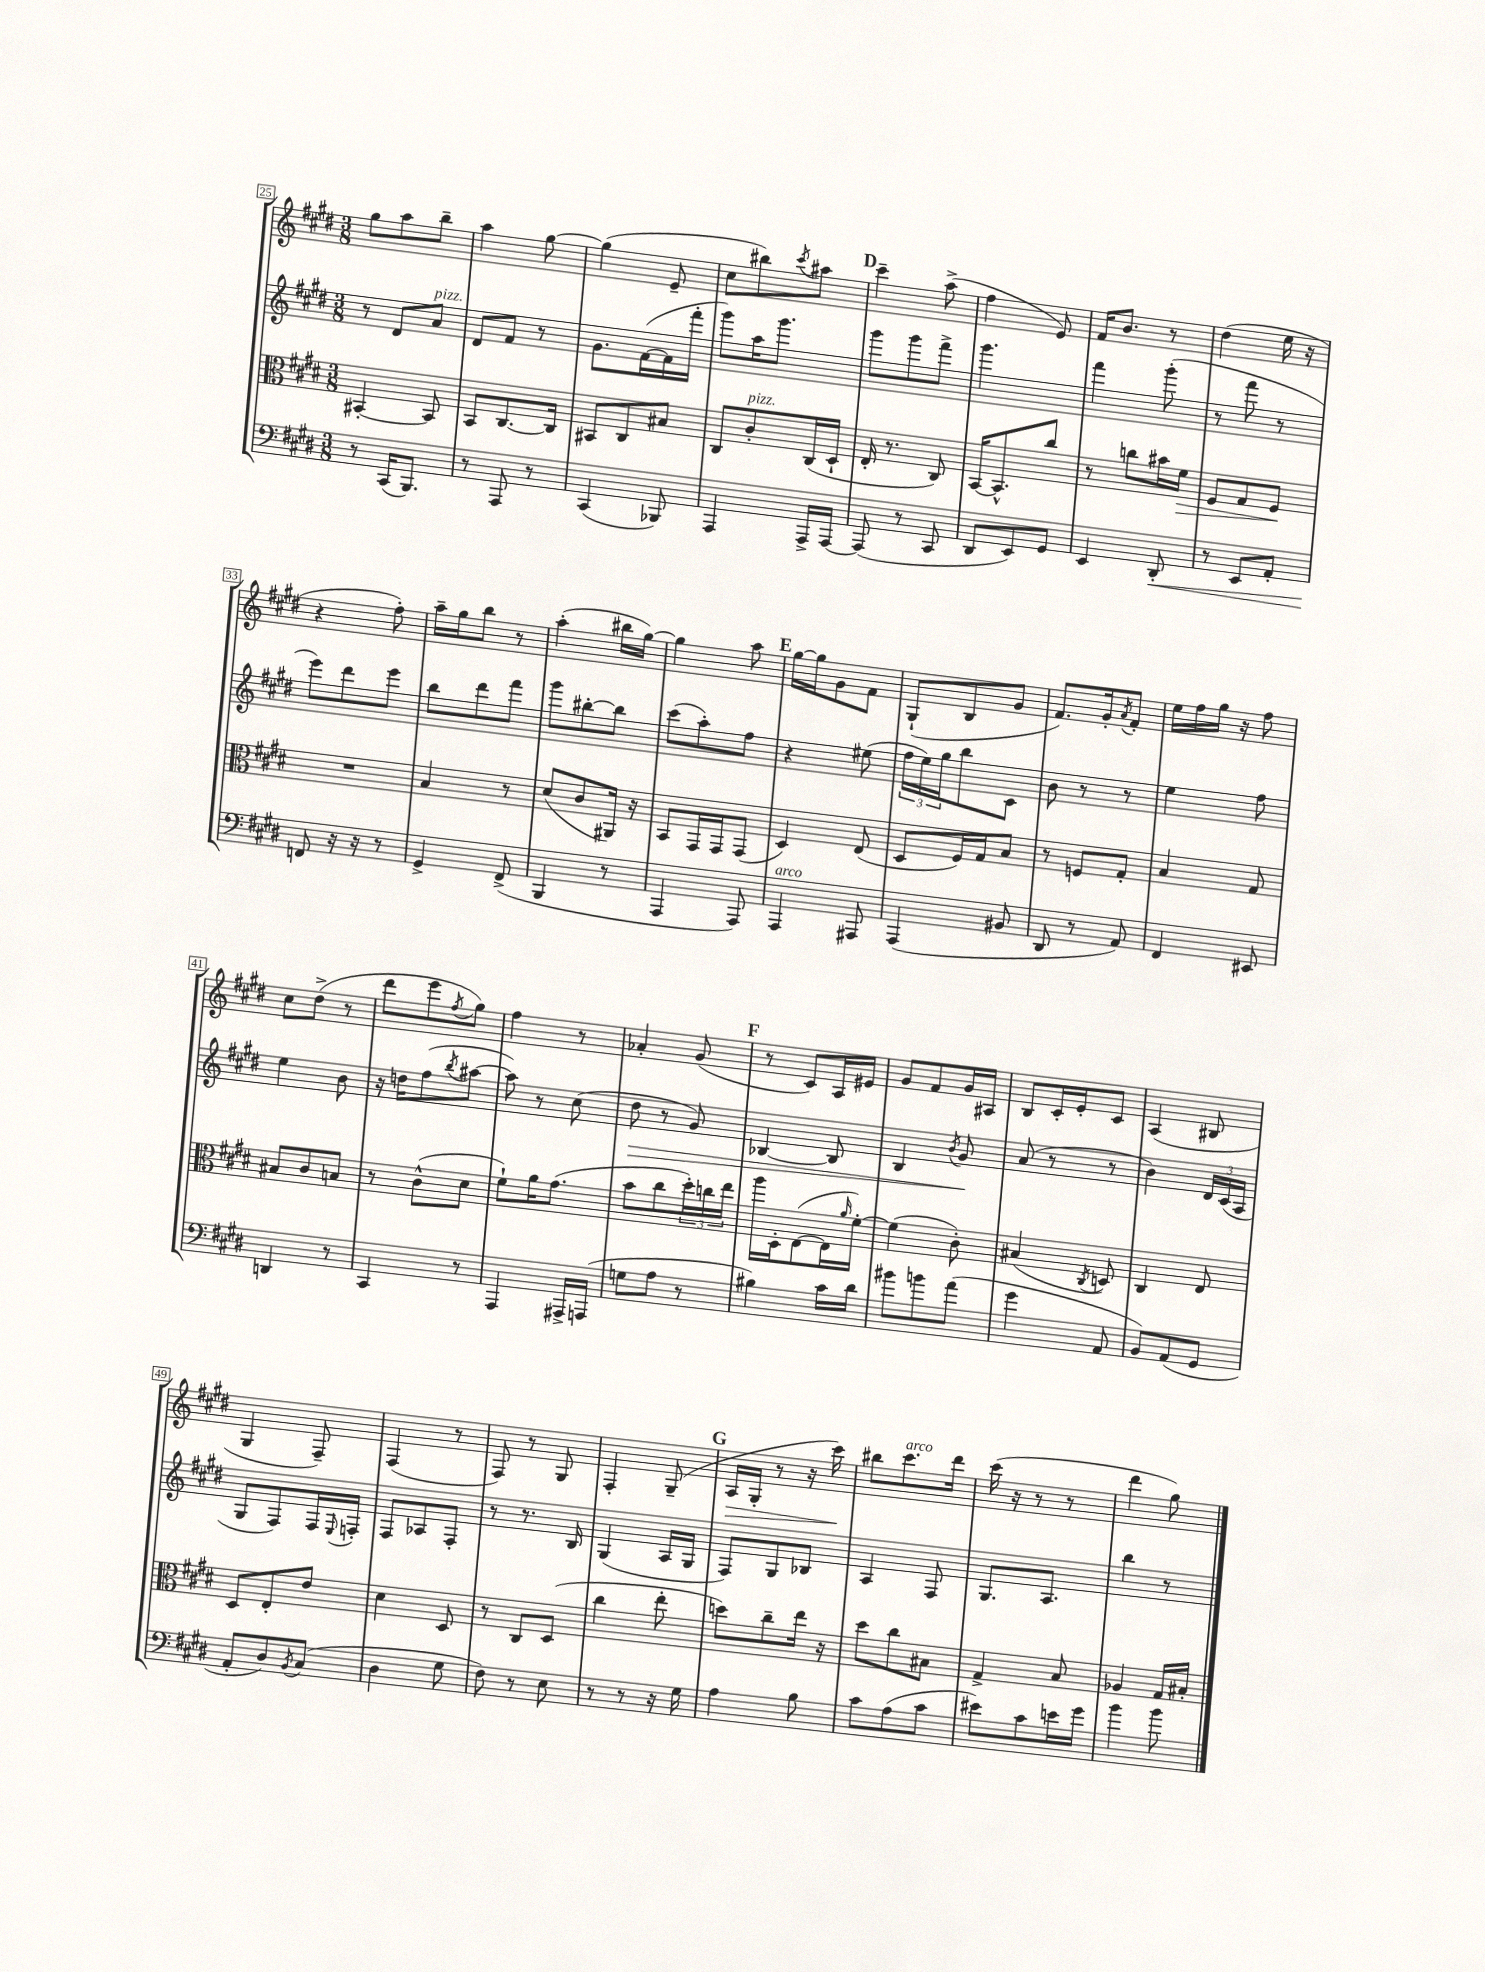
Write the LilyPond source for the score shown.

<<
\new StaffGroup <<
\new Staff = "s0" {
    \clef treble \key e \major \numericTimeSignature \time 3/8
    gis''8 a''8 b''8-- |
    a''4 gis''8~ |
    gis''4( e'8-- |
    cis''8 bis''8) \acciaccatura { cis'''8 } ais''8 |
    \mark \markup { \bold "D" } cis'''4-- a''8->( |
    fis''4 e'8) |
    fis'16 b'8. r8 |
    dis''4( e''16 r16 |
    r4 fis''8-.) |
    a''16-- gis''16 b''8 r8 |
    a''4-.( bis''16 gis''16~) |
    gis''4 a''8 |
    \mark \markup { \bold "E" } gis''16~ gis''16 gis'8 fis'8 |
    gis8-!( b8 gis'8 |
    fis'8.) gis'16-. \acciaccatura { a'8 } fis'8-. |
    e''16 fis''16 gis''16 r16 fis''8 |
    cis''8 dis''8->( r8 |
    dis'''8 e'''8 \acciaccatura { fis''8 } gis''8) |
    fis''4 r8 |
    aes'4-. gis'8( |
    \mark \markup { \bold "F" } r8 cis'8) a16 eis'16 |
    gis'8 fis'8 gis'16 ais16 |
    b8 cis'16-. e'16-. cis'8 |
    a4( bis8 |
    gis4 fis8--) |
    fis4( r8 |
    fis8) r8 gis8 |
    fis4-. gis8--( |
    \mark \markup { \bold "G" } a16\> gis16-. r8 r16 cis'''16\!) |
    bis''8 cis'''8.^\markup { \italic "arco" } dis'''16 |
    cis'''16( r16 r8 r8 |
    dis'''4 gis''8) \bar "|." |
}
\new Staff = "s1" {
    \clef treble \key e \major \numericTimeSignature \time 3/8
    r8 dis'8 a'8^\markup { \italic "pizz." } |
    dis'8 fis'8 r8 |
    gis'8. fis'16~( fis'16 fis'''16-. |
    gis'''8) a''16 gis'''8. |
    \mark \markup { \bold "D" } gis'''8 gis'''8 fis'''8-> |
    gis'''4. |
    fis'''4 gis'''8-.( |
    r8 fis'''8 r8 |
    e'''8) dis'''8 e'''8 |
    b''8 dis'''8 fis'''8 |
    gis'''8 bis''8~-. bis''8 |
    cis'''8( a''8-.) fis''8 |
    \mark \markup { \bold "E" } r4 eis''8( |
    \tuplet 3/2 { fis''16 e''16) gis''16 } b''8 cis'8 |
    b'8 r8 r8 |
    e''4 fis''8 |
    e''4 b'8 |
    r16 d''16 fis''8( \acciaccatura { b''8 } ais''8~ |
    ais''8) r8 cis''8( |
    dis''8\> r8 gis'8) |
    \mark \markup { \bold "F" } bes4~ bes8 |
    b4 \acciaccatura { b'8 } gis'8\! |
    a'8( r8 r8 |
    b'4) \tuplet 3/2 { dis'16 cis'16( a16 } |
    gis8 fis8) fis16 \appoggiatura { e8 } f16-. |
    fis8 aes8 fis8-. |
    r8 r8. b16 |
    gis4( a16 gis16 |
    \mark \markup { \bold "G" } fis8) gis8 bes8 |
    a4 fis8 |
    gis8. a8. |
    b''4 r8 \bar "|." |
}
\new Staff = "s2" {
    \clef alto \key e \major \numericTimeSignature \time 3/8
    bis,4~-. bis,8 |
    b,8 cis8.~ cis16 |
    bis,8 cis8 bis8 |
    cis8 cis'8-.^\markup { \italic "pizz." } cis16( dis16-! |
    \mark \markup { \bold "D" } e16-. r8. cis8) |
    b,16~ b,8.-^ cis''8 |
    r8 c''8 bis'16 fis'16\> |
    fis8 gis8 fis8\! |
    R4. |
    b4 r8 |
    dis'8( cis'8 ais,16) r16 |
    b,8 gis,16 gis,16 gis,8( |
    \mark \markup { \bold "E" } dis4) e8( |
    dis8 fis16) gis16 b8 |
    r8 f8 gis8-. |
    b4 gis8 |
    bis8 cis'8 b8 |
    r8 cis'8-^( dis'8 |
    fis'8-!) a'16 gis'8.( |
    b'8 cis''8 \tuplet 3/2 { dis''16-.) c''16 e''16 } |
    \mark \markup { \bold "F" } a''16 dis16-. e8~( e16 \grace { a'16 } fis'16~-.) |
    fis'4( cis'8-.) |
    bis4( \acciaccatura { cis8 } d8) |
    cis4 e8 |
    dis8 e8-. e'8 |
    dis'4 dis8 |
    r8 cis8 dis8( |
    cis''4 e''8-. |
    \mark \markup { \bold "G" } d''8) cis''8-- e''16 r16 |
    dis''8 cis''8 bis8 |
    gis4-> b8 |
    aes4 gis16 bis16-. \bar "|." |
}
\new Staff = "s3" {
    \clef bass \key e \major \numericTimeSignature \time 3/8
    r8 cis,16( b,,8.) |
    r8 a,,8 r8 |
    cis,4( bes,,8) |
    a,,4 a,,16-> a,,16~ |
    \mark \markup { \bold "D" } a,,8( r8 cis,8 |
    dis,8 e,8) gis,8 |
    e,4 dis,8-.\< |
    r8 e,8 a,8-. |
    f,8\! r16 r16 r8 |
    gis,4-> fis,8->( |
    b,,4 r8 |
    a,,4 a,,8) |
    \mark \markup { \bold "E" } a,,4^\markup { \italic "arco" } ais,,8 |
    a,,4( bis,8 |
    dis,8 r8 a,8) |
    fis,4 eis,8 |
    d,4 r8 |
    cis,4 r8 |
    a,,4 ais,,16-> a,,16( |
    g8 a8 r8 |
    \mark \markup { \bold "F" } bis4) cis'16 dis'16 |
    bis'8 b'8 a'8( |
    gis'4 a,8 |
    b,8) a,8( gis,8 |
    a,8-. dis8) \acciaccatura { b,8 } cis8( |
    dis4 gis8 |
    fis8) r8 e8 |
    r8 r8 r16 gis16 |
    \mark \markup { \bold "G" } a4 b8 |
    cis'8 a8( cis'8 |
    eis'8) cis'8 e'16 gis'16 |
    b'4 b'8 \bar "|." |
}
>>
>>
\layout { \context { \Score currentBarNumber = #25 \override BarNumber.stencil = #(make-stencil-boxer 0.1 0.3 ly:text-interface::print) } }
